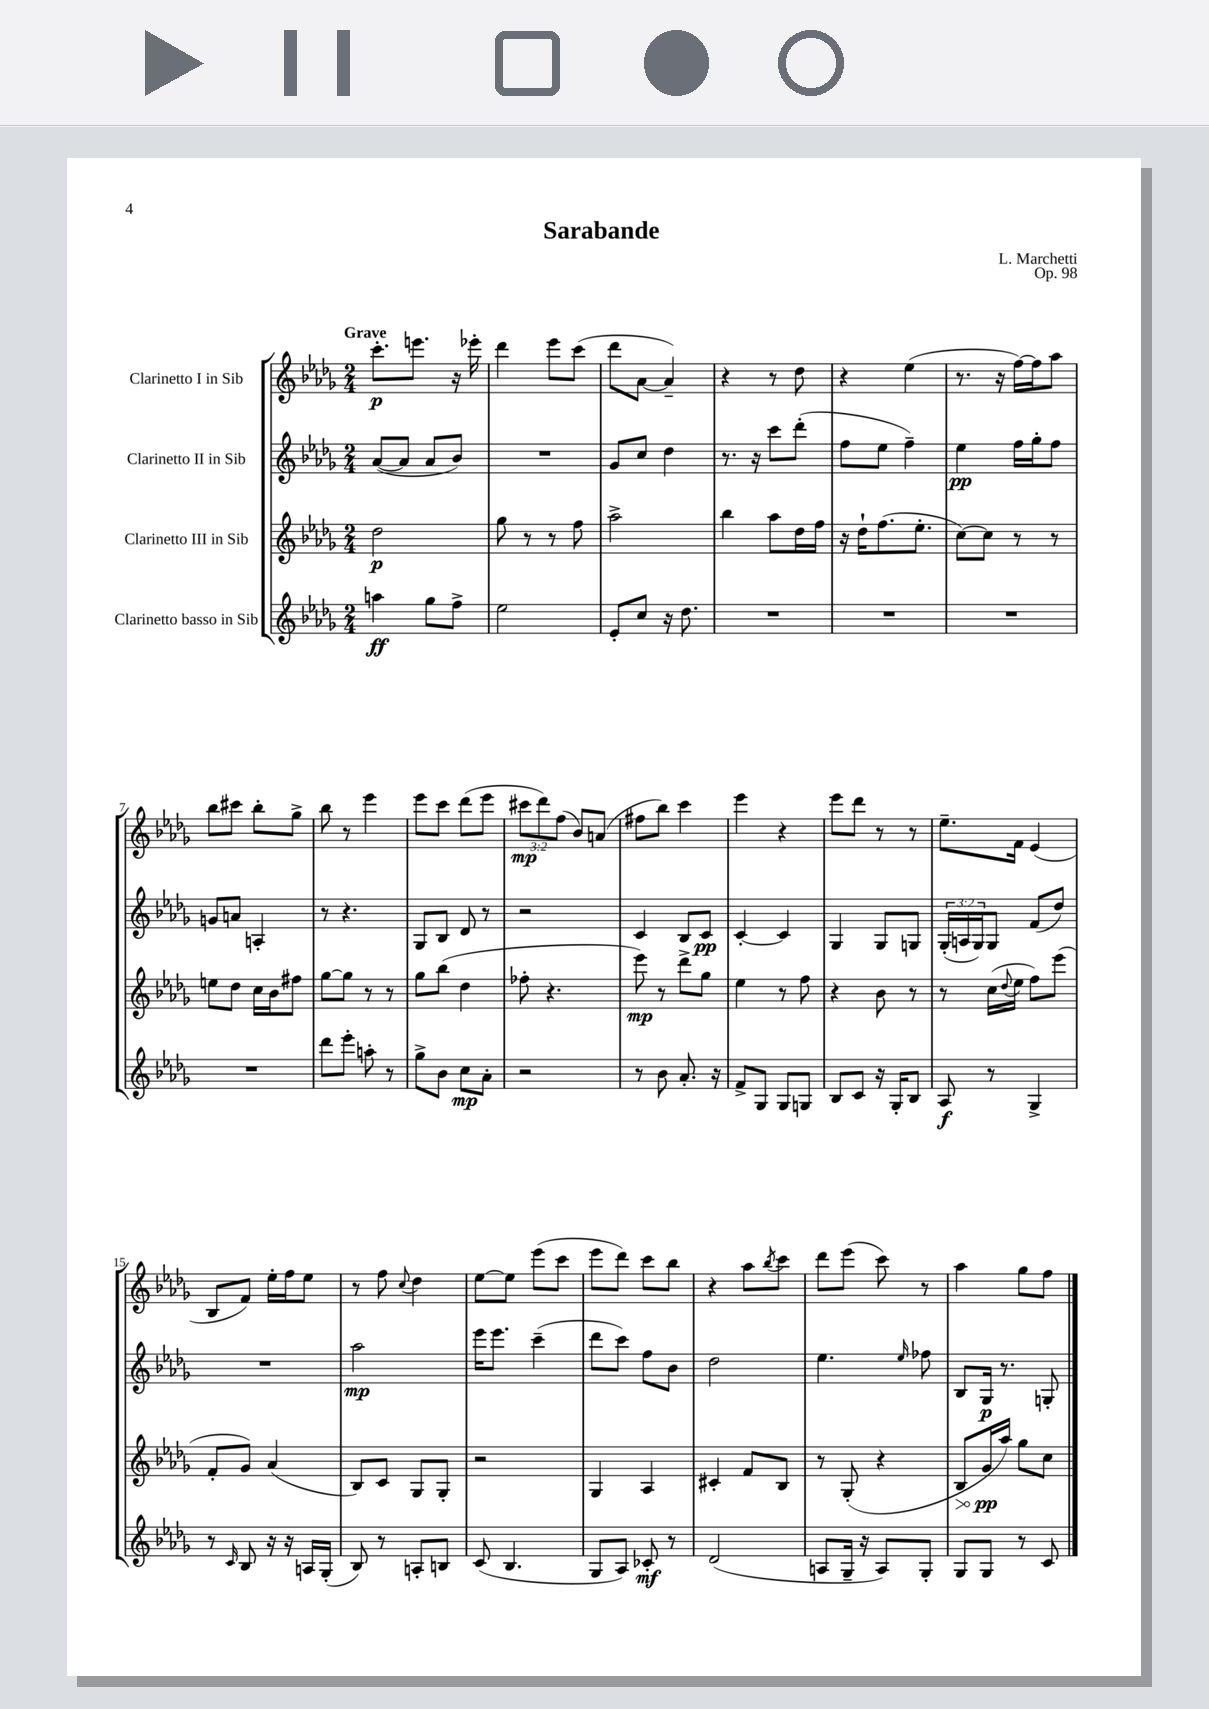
\header { title = "Sarabande" composer = "L. Marchetti" opus = "Op. 98" }
<<
\new StaffGroup <<
\new Staff = "s0" \with { instrumentName = "Clarinetto I in Sib" } {
    \clef treble \key des \major \numericTimeSignature \time 2/4 \override Staff.TupletNumber.text = #tuplet-number::calc-fraction-text \tempo "Grave"
    c'''8.-.\p e'''8. r16 ees'''16-. |
    des'''4 ees'''8 c'''8( |
    des'''8 aes'8~ aes'4--) |
    r4 r8 des''8 |
    r4 ees''4( |
    r8. r16 f''16~) f''16 aes''8 |
    bes''8 cis'''8 bes''8-. ges''8-> |
    bes''8 r8 ees'''4 |
    ees'''8 c'''8 des'''8( ees'''8 |
    \tuplet 3/2 { cis'''8\mp des'''8) f''8( } bes'8) a'8( |
    fis''8 bes''8) c'''4 |
    ees'''4 r4 |
    ees'''8 des'''8 r8 r8 |
    ees''8.-- f'16 ees'4( |
    bes8 f'8) ees''16-. f''16 ees''8 |
    r8 f''8 \appoggiatura { c''8 } des''4 |
    ees''8~ ees''8 ees'''8( c'''8 |
    ees'''8 des'''8) c'''8 bes''8 |
    r4 aes''8 \acciaccatura { bes''8 } c'''8 |
    des'''8 ees'''8( c'''8) r8 |
    aes''4 ges''8 f''8 \bar "|." |
}
\new Staff = "s1" \with { instrumentName = "Clarinetto II in Sib" } {
    \clef treble \key des \major \numericTimeSignature \time 2/4 \override Staff.TupletNumber.text = #tuplet-number::calc-fraction-text
    aes'8~( aes'8 aes'8 bes'8) |
    R2 |
    ges'8 c''8 des''4 |
    r8. r16 c'''8 des'''8-.( |
    f''8 ees''8 f''4--) |
    ees''4\pp f''16 ges''16-. f''8 |
    g'8 a'8 a4-. |
    r8 r4. |
    ges8 bes8 des'8 r8 |
    r2 |
    c'4 bes8 c'8\pp |
    c'4~-. c'4 |
    ges4 ges8 g8 |
    \tuplet 3/2 { ges16-.( a16 ges16) } ges8 f'8( des''8) |
    R2 |
    aes''2\mp |
    ees'''16 ees'''8. c'''4--( |
    des'''8 c'''8) f''8 bes'8 |
    des''2 |
    ees''4. \grace { ees''16 } fes''8 |
    bes8 ges16\p r8. g8-. \bar "|." |
}
\new Staff = "s2" \with { instrumentName = "Clarinetto III in Sib" } {
    \clef treble \key des \major \numericTimeSignature \time 2/4
    des''2\p |
    ges''8 r8 r8 f''8 |
    aes''2-> |
    bes''4 aes''8 des''16 f''16 |
    r16 des''16-! f''8.( ees''8.-. |
    c''8~) c''8 r8 r8 |
    e''8 des''8 c''16 bes'16 fis''8 |
    ges''8~ ges''8 r8 r8 |
    ges''8 bes''8( des''4 |
    fes''8-. r4. |
    ees'''8\mp) r8 des'''8-> ges''8 |
    ees''4 r8 f''8 |
    r4 bes'8 r8 |
    r8 c''16( \appoggiatura { des''8 } ees''16 f''8) ees'''8( |
    f'8-. ges'8) aes'4( |
    bes8) c'8 ges8 ges8-. |
    r2 |
    ges4 aes4 |
    cis'4-. f'8 bes8 |
    r8 ges8-.( r4 |
    \once \override Hairpin.circled-tip = ##t bes8\> ges'16\pp\! aes''16) ges''8 c''8 \bar "|." |
}
\new Staff = "s3" \with { instrumentName = "Clarinetto basso in Sib" } {
    \clef treble \key des \major \numericTimeSignature \time 2/4
    a''4\ff ges''8 f''8-> |
    ees''2 |
    ees'8-. c''8 r16 des''8. |
    R2 |
    R2 |
    R2 |
    R2 |
    des'''8 ees'''8-. a''8-. r8 |
    ges''8-> bes'8 c''8\mp aes'8-. |
    r2 |
    r8 bes'8 aes'8.-. r16 |
    f'8-> ges8 ges8 g8 |
    bes8 c'8 r16 ges16-. bes8 |
    aes8\f r8 ges4-> |
    r8 \grace { c'16 } bes8 r16 r16 a16 ges16-.( |
    bes8) r8 a8-. b8 |
    c'8( bes4. |
    ges8 aes8) ces'8-.\mf r8 |
    des'2( |
    a8 ges16-- r16 a8) ges8-. |
    ges8 ges8 r8 c'8 \bar "|." |
}
>>
>>
